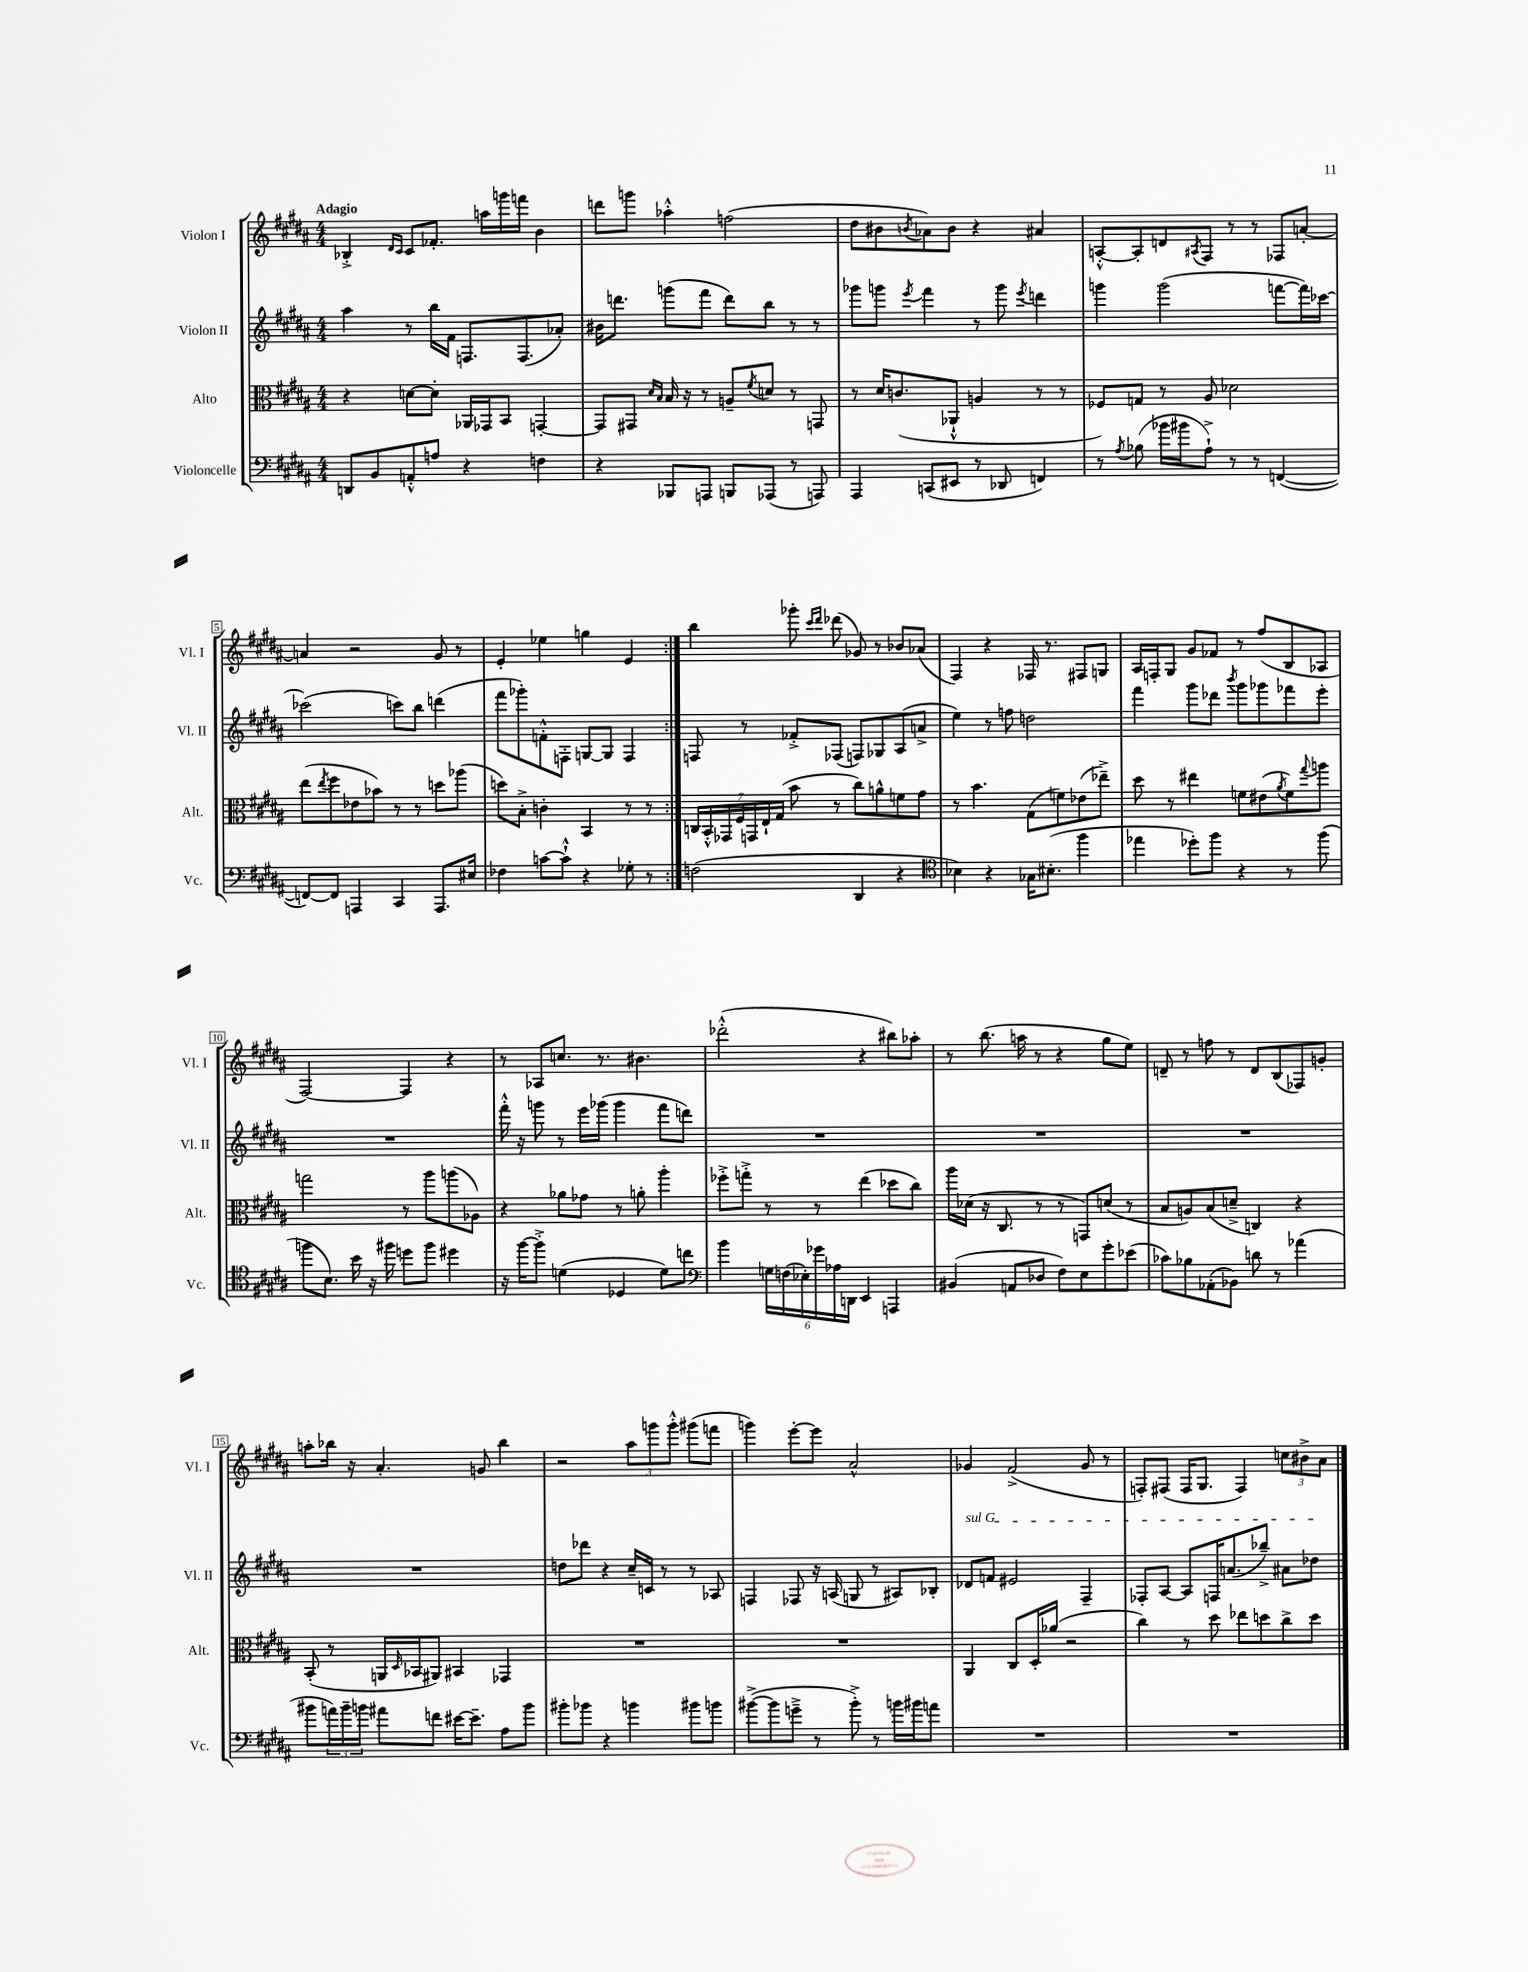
<<
\new StaffGroup <<
\new Staff = "s0" \with { instrumentName = "Violon I" shortInstrumentName = "Vl. I" } {
    \clef treble \key b \major \numericTimeSignature \time 4/4 \tempo "Adagio"
    \repeat volta 2 { bes4-.-> \grace { dis'16 cis'16 } cis'8 fes'8.-. a''16 g'''16 f'''16 b'4 |
    d'''8 g'''8 aes''4-.-^ f''2( |
    dis''8 bis'8 \acciaccatura { b'8 } aes'8) b'8 r4 ais'4 |
    a8~-.-^ a8-. d'8 \acciaccatura { ais8 } fis8 r8 r8 fes8 a'8~-. |
    a'4 r2 gis'8 r8 |
    e'4-. ees''4 g''4 e'4 | }
    b''4 ges'''8-. \grace { cis'''16 dis'''16 } des'''8( ges'8) r8 bes'8 aes'8( |
    fis4) r4 fes16 r8. fis8 g8 |
    ais16 f16-. gis8 gis'8 fes'8 r8 fis''8( b8 aes8 |
    fis2~) fis4 r4 |
    r8 aes8 c''8. r8. bis'4. |
    des'''2-.-^( r4 bis''8) aes''8-. |
    r8 b''8.( a''16 r8 r4 gis''8 e''8) |
    d'8-- r8 f''8 r8 d'8 b8( fes8) g'8-. |
    a''8-. bes''16 r16 ais'4.-. g'8 bes''4 |
    r2 \tuplet 3/2 { ais''8 g'''8 g'''8-.-^ } gis'''8( f'''8 |
    g'''4) e'''8~-. e'''8 ais'2-^ |
    ges'4 fis'2->( ges'8 r8 |
    f8-.) fis8( fis16 gis8. fis4) \tuplet 3/2 { c''8 bis'8-> ais'8 } \bar "|." |
}
\new Staff = "s1" \with { instrumentName = "Violon II" shortInstrumentName = "Vl. II" } {
    \clef treble \key b \major \numericTimeSignature \time 4/4
    \repeat volta 2 { ais''4 r8 b''16 fis'16 f8. f8.( aes'8-.) |
    bis'16 d'''8. g'''8( fis'''8 d'''8) b''8 r8 r8 |
    ges'''8 g'''8 \acciaccatura { e'''8 } fis'''4 r8 g'''8 \acciaccatura { e'''8 } d'''4 |
    g'''4 g'''2( f'''8~ f'''16) ces'''16~ |
    ces'''2( c'''8) b''8 d'''4( |
    fis'''8 ges'''8-.) f'8-.-^ f8-. g8~ g8 f4 | }
    f8 r8 fes'8-.-> fes8( f8) ges8 ais8( a'8-> |
    e''4) r8 f''8 d''2 |
    fis'''4 gis'''8 des'''8 \acciaccatura { b'''8 } gis'''8 ges'''8 fes'''8 e'''8-. |
    R1 |
    fis'''16-.-^ r16 g'''8 r8 e'''16 ges'''16( ges'''4 fis'''8 d'''8) |
    R1 |
    R1 |
    R1 |
    R1 |
    d''8 des'''8 r4 cis''16-- c'16 r8 r8 aes8 |
    f4 fes8 r16 a16( g8 r8 ais8) bes8-. |
    \once \override TextSpanner.bound-details.left.text = \markup { \italic "sul G" } des'8\startTextSpan f'8 eis'2 fis4-- |
    fes8-. ais8~ ais8 f16 a'8.( bes''8--->) ais'8 des''8\stopTextSpan \bar "|." |
}
\new Staff = "s2" \with { instrumentName = "Alto" shortInstrumentName = "Alt." } {
    \clef alto \key b \major \numericTimeSignature \time 4/4
    \repeat volta 2 { r4 d'8~ d'8-. aes,16 ges,16 b,8 g,4~-. |
    g,8 gis,8 \grace { dis'16 b16 } b16 r16 r8 a8-- \acciaccatura { fis'8 } d'8 r8 g,8 |
    r8 dis'16 c'8.( aes,8-!-^ a4 r8 r8 |
    fes8) g8 r8 ais8 des'2 |
    e''8( \acciaccatura { e''8 } fis''8 ees'8 bes'8) r8 r8 d''8 aes''8( |
    d''8) b8-.-> c'4-. b,4 r8 r8 | }
    \tuplet 7/4 { c16 b,16-.-^ ges,16 fis16 g,16 e16-! gis16( } b'8 r8 cis''8) a'8-^ f'8 gis'8 |
    r8 b'4. gis8( f'8) ees'8( ees''8--->) |
    dis''8 r8 eis''4 f'8 eis'8( \acciaccatura { ais'8 } f'8) \appoggiatura { gis''8 } a''8 |
    g''2 r8 ais''8 a''8( aes8) |
    r4 aes'8 ges'8 r8 a'8-. ais''4-. |
    fes''8-.-> g''8-.-> r8 r8 e''4( des''8 cis''8) |
    ais''16 des'16( r16 cis8. r8 r8 g,8) d'8( r8 |
    b8 a8) b8( d'8---> c4) r4 |
    b,8-.( r8 a,16 \grace { dis16 } bes,16 ais,8) bis,4 ges,4 |
    R1 |
    R1 |
    ais,4 cis8 dis16-. aes'16( r2 |
    cis''4) r8 dis''8 ees''8 d''8 cis''8-> d''8 \bar "|." |
}
\new Staff = "s3" \with { instrumentName = "Violoncelle" shortInstrumentName = "Vc." } {
    \clef bass \key b \major \numericTimeSignature \time 4/4
    \repeat volta 2 { d,8 b,8 a,8-.-^ a8 r4 f4 |
    r4 bes,,8 a,,8 b,,8 aes,,8( r8 a,,8) |
    ais,,4 c,8( eis,8 r8 des,8 f,4) |
    r8 \acciaccatura { ais8 } bes8( bes'16 bis'16 ais8-!->) r8 r8 f,4~( |
    f,8~) f,8 a,,4 cis,4 a,,8. eis16 |
    fes4 c'8~ c'8-!-^ r4 ges8-. r8 | }
    f2( dis,4 r4 |
    \clef tenor bes4) r4 ges16 bis8.-.( fis''4 |
    ees''4 des''8-.) fis''8 r4 r8 fis''8( |
    f''8 b8.) b'16 r16 fis''16 d''8 fis''8 dis''4 |
    r16 fis''16~ fis''8-.-> d'4( des4 d'8) c''8 |
    \clef bass b'4 \tuplet 6/4 { g16 f16( ees16-.) ges'16 aes16 d,16 } e,4 a,,4 |
    bis,4( a,8 des8 fis8) e8 gis'8-. ees'8( |
    ces'8) bes8 aes,8-.( bes,8) d'8 r8 aes'4( |
    bis'8 \tuplet 3/2 { a'16) bis'16-- b'16 } ais'8 f'8 eis'16~ eis'8.-- ais8 b'8 |
    bis'8-. bes'8 r4 b'4 bis'8 b'8 |
    bis'8~->( bis'8 g'8---> r8 bis'8-.->) r8 b'16 bis'16 a'8 |
    R1 |
    R1 \bar "|." |
}
>>
>>
\layout { \context { \Score \override BarNumber.stencil = #(make-stencil-boxer 0.1 0.3 ly:text-interface::print) } }
